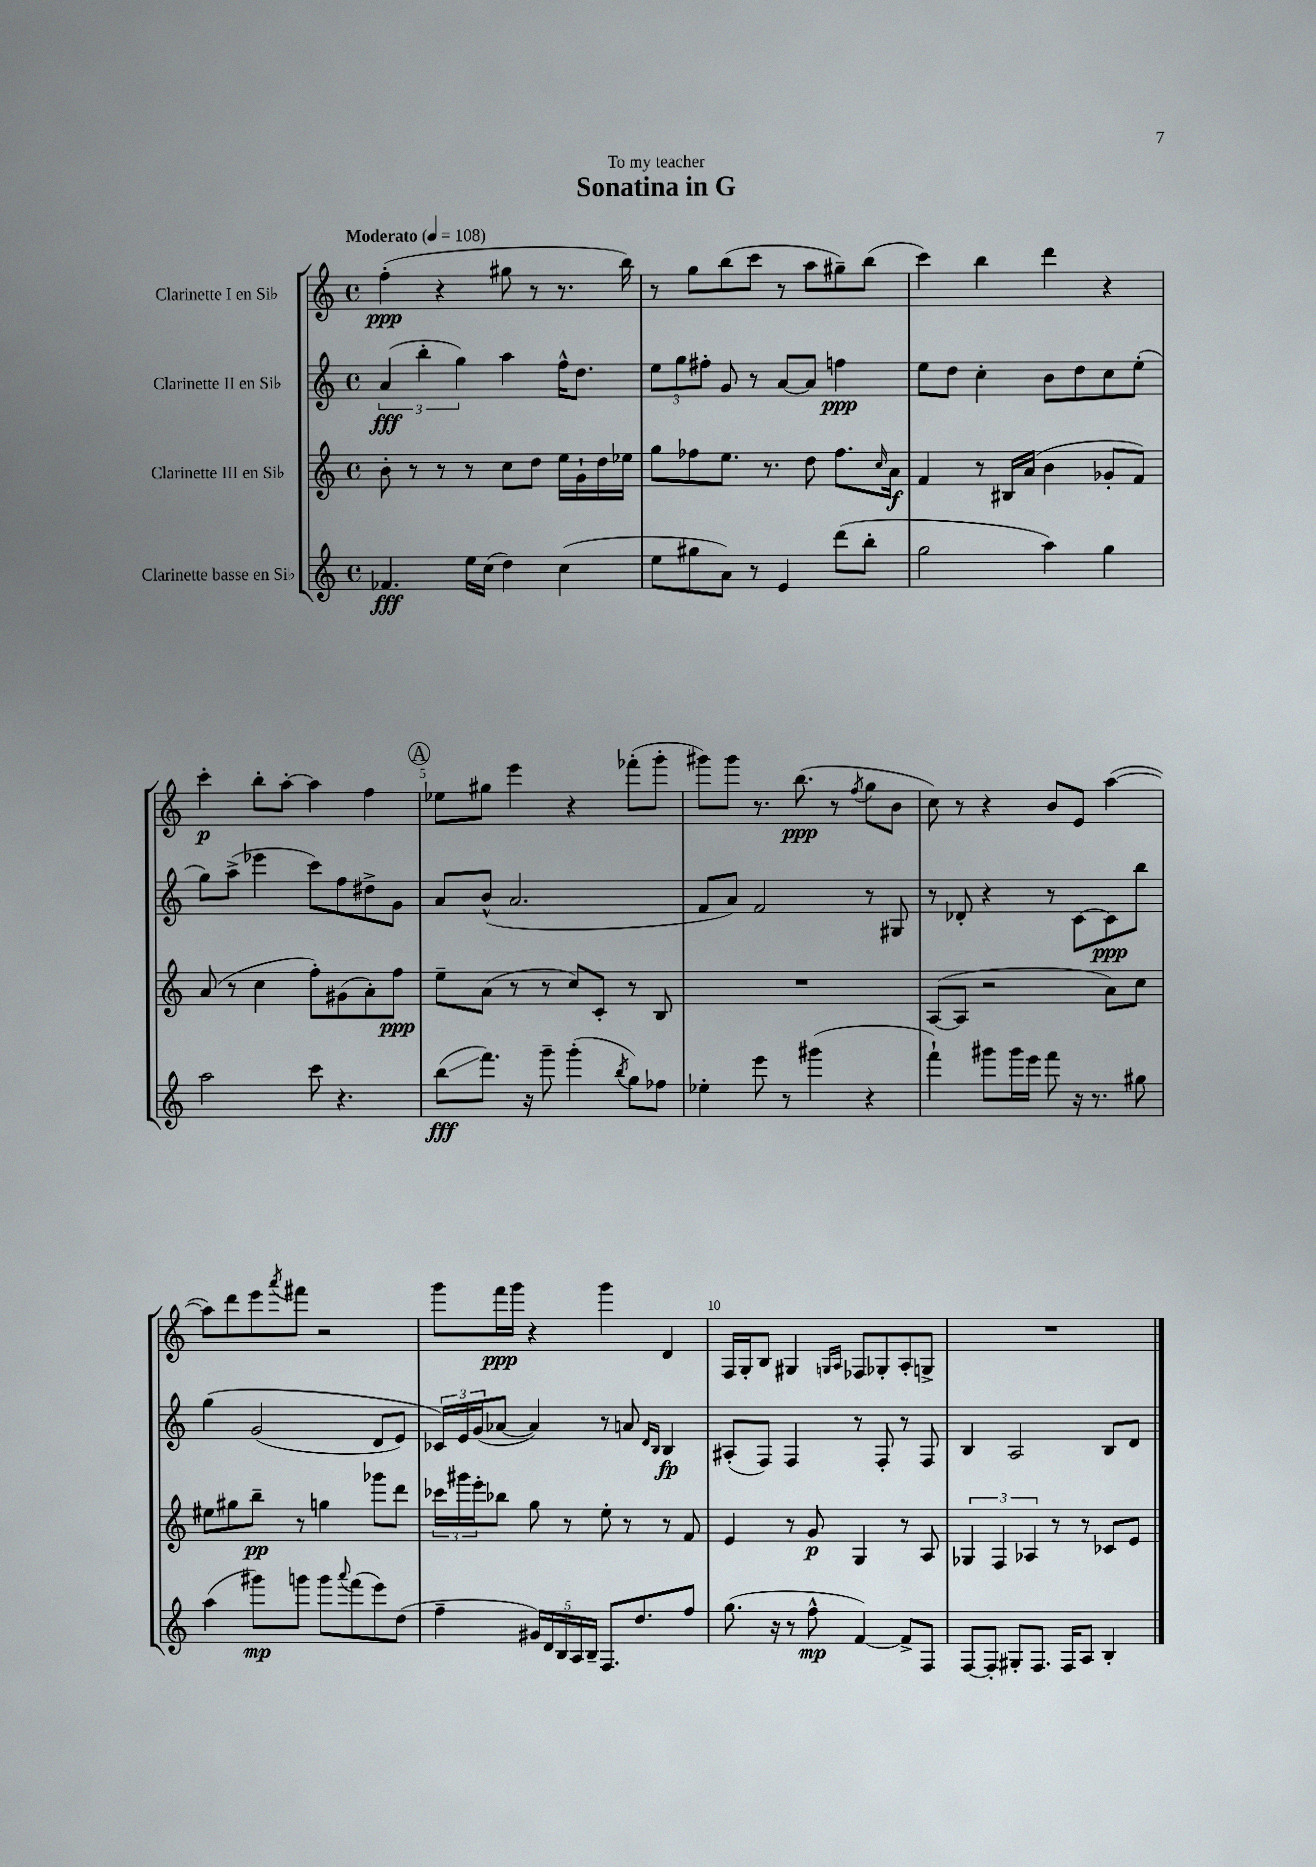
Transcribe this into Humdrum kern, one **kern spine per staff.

**kern	**kern	**kern	**kern
*staff4	*staff3	*staff2	*staff1
*clefG2	*clefG2	*clefG2	*clefG2
*k[]	*k[]	*k[]	*k[]
*M4/4	*M4/4	*M4/4	*M4/4
*met(c)	*met(c)	*met(c)	*met(c)
*MM108	*MM108	*MM108	*MM108
4.f-	8b'	(6a	(4ff'
.	8r	.	.
.	.	6bb'	.
.	8r	.	4r
.	.	6gg)	.
16ee	8r	.	.
(16cc	.	.	.
4dd)	8cc	4aa	8gg#
.	8dd	.	8r
(4cc	16ee	16ff^^	8.r
.	16g`	8.dd	.
.	16dd	.	.
.	16ee-	.	16bb)
=	=	=	=
8ee	8gg	12ee	8r
.	.	12gg	.
8gg#	8ff-	.	8gg
.	.	12ff#'	.
8a)	8.ee	8g	(8bb
8r	.	8r	8ccc
.	8.r	.	.
4e	.	[8a	8r
.	8dd	8a]	8aa
(8ddd	8.ff-	4ff	8gg#~)
8bb'	.	.	(8bb
.	16qqcc	.	.
.	16a	.	.
=	=	=	=
2gg	4f	8ee	4ccc)
.	.	8dd	.
.	8r	4cc'	4bb
.	16B#	.	.
.	(16a	.	.
4aa)	4b	8b	4ddd
.	.	8dd	.
4gg	8g-'	8cc	4r
.	8f)	(8ee'	.
=	=	=	=
2aa	(8a	8gg)	4ccc'
.	8r	(8aa^	.
.	4cc	4eee-	8bb'
.	.	.	[8aa'
8ccc	8ff')	8ccc)	4aa]
4.r	(8g#	8ff	.
.	8a')	8dd#^	4ff
.	8ff	8g	.
=	=	=	=
(8bb	8ee~	8a	8ee-
8.fff)	(8a	(8b^^	8gg#
.	8r	2.a	4eee
16r	.	.	.
8ggg~	8r	.	.
(4ggg'	8cc)	.	4r
.	8c'	.	.
8qbb	.	.	.
8gg)	8r	.	(8fff-'
8ff-	8B	.	8ggg'
=	=	=	=
4ee-'	1r	8f	8ggg#)
.	.	8a)	8ggg#
8eee	.	2f	8.r
8r	.	.	.
.	.	.	(8.bb
(4ggg#	.	.	.
.	.	.	8r
.	.	.	8qff
4r	.	8r	8gg
.	.	8G#	8b
=	=	=	=
4fff`)	([8A	8r	8cc)
.	8A]	8d-'	8r
8ggg#	2r	4r	4r
16ggg#	.	.	.
16eee	.	.	.
8fff	.	8r	8b
16r	.	[8c	8e
8.r	.	.	.
.	8a)	8c]	([4aa
8gg#	8cc	8bb	.
=	=	=	=
(4aa	8ee#	&(4gg	8aa])
.	8gg#	.	8ddd
8ggg#)	8bb~	(2g	8eee
.	.	.	8qaaa
8ggg	8r	.	8fff#
8ggg	4gg	.	2r
8qqaaa	.	.	.
(8fff	.	.	.
8eee)	8ggg-	8d	.
(8dd	8ddd	8e)	.
=	=	=	=
4ff~	24ccc-	24c-&)	8ggg
.	24ggg#	24e	.
.	24eee'	(24g	.
.	8bb-	[8a-	16fff
.	.	.	16ggg
20g#)	8gg	4a-])	4r
20d	.	.	.
20B	.	.	.
.	8r	.	.
20A	.	.	.
20B~	.	.	.
8.F	8ee'	8r	4ggg
.	8r	8a	.
8.dd	.	.	.
.	.	16qqd	.
.	.	16qqB	.
.	8r	4B	4d
8ff	8f	.	.
=	=	=	=
(8.gg	4e	(8A#'	16F
.	.	.	16G'
.	.	8F)	8B
16r	.	.	.
8r	8r	4F	4G#
8ff^^	8g	.	.
.	.	.	16qqG
.	.	.	16qqA
[4f)	4G	8r	8F-
.	.	8F'	8G-'
8f^]	8r	8r	8A'
8F	8A	8F	8G^
=	=	=	=
[8F	6G-	4B	1r
8F']	.	.	.
.	6F	.	.
8G#'	.	2A	.
.	6A-	.	.
8.F	.	.	.
.	8r	.	.
16F	.	.	.
8A	8r	.	.
4B'	8c-	8B	.
.	8e	8d	.
==	==	==	==
*-	*-	*-	*-
